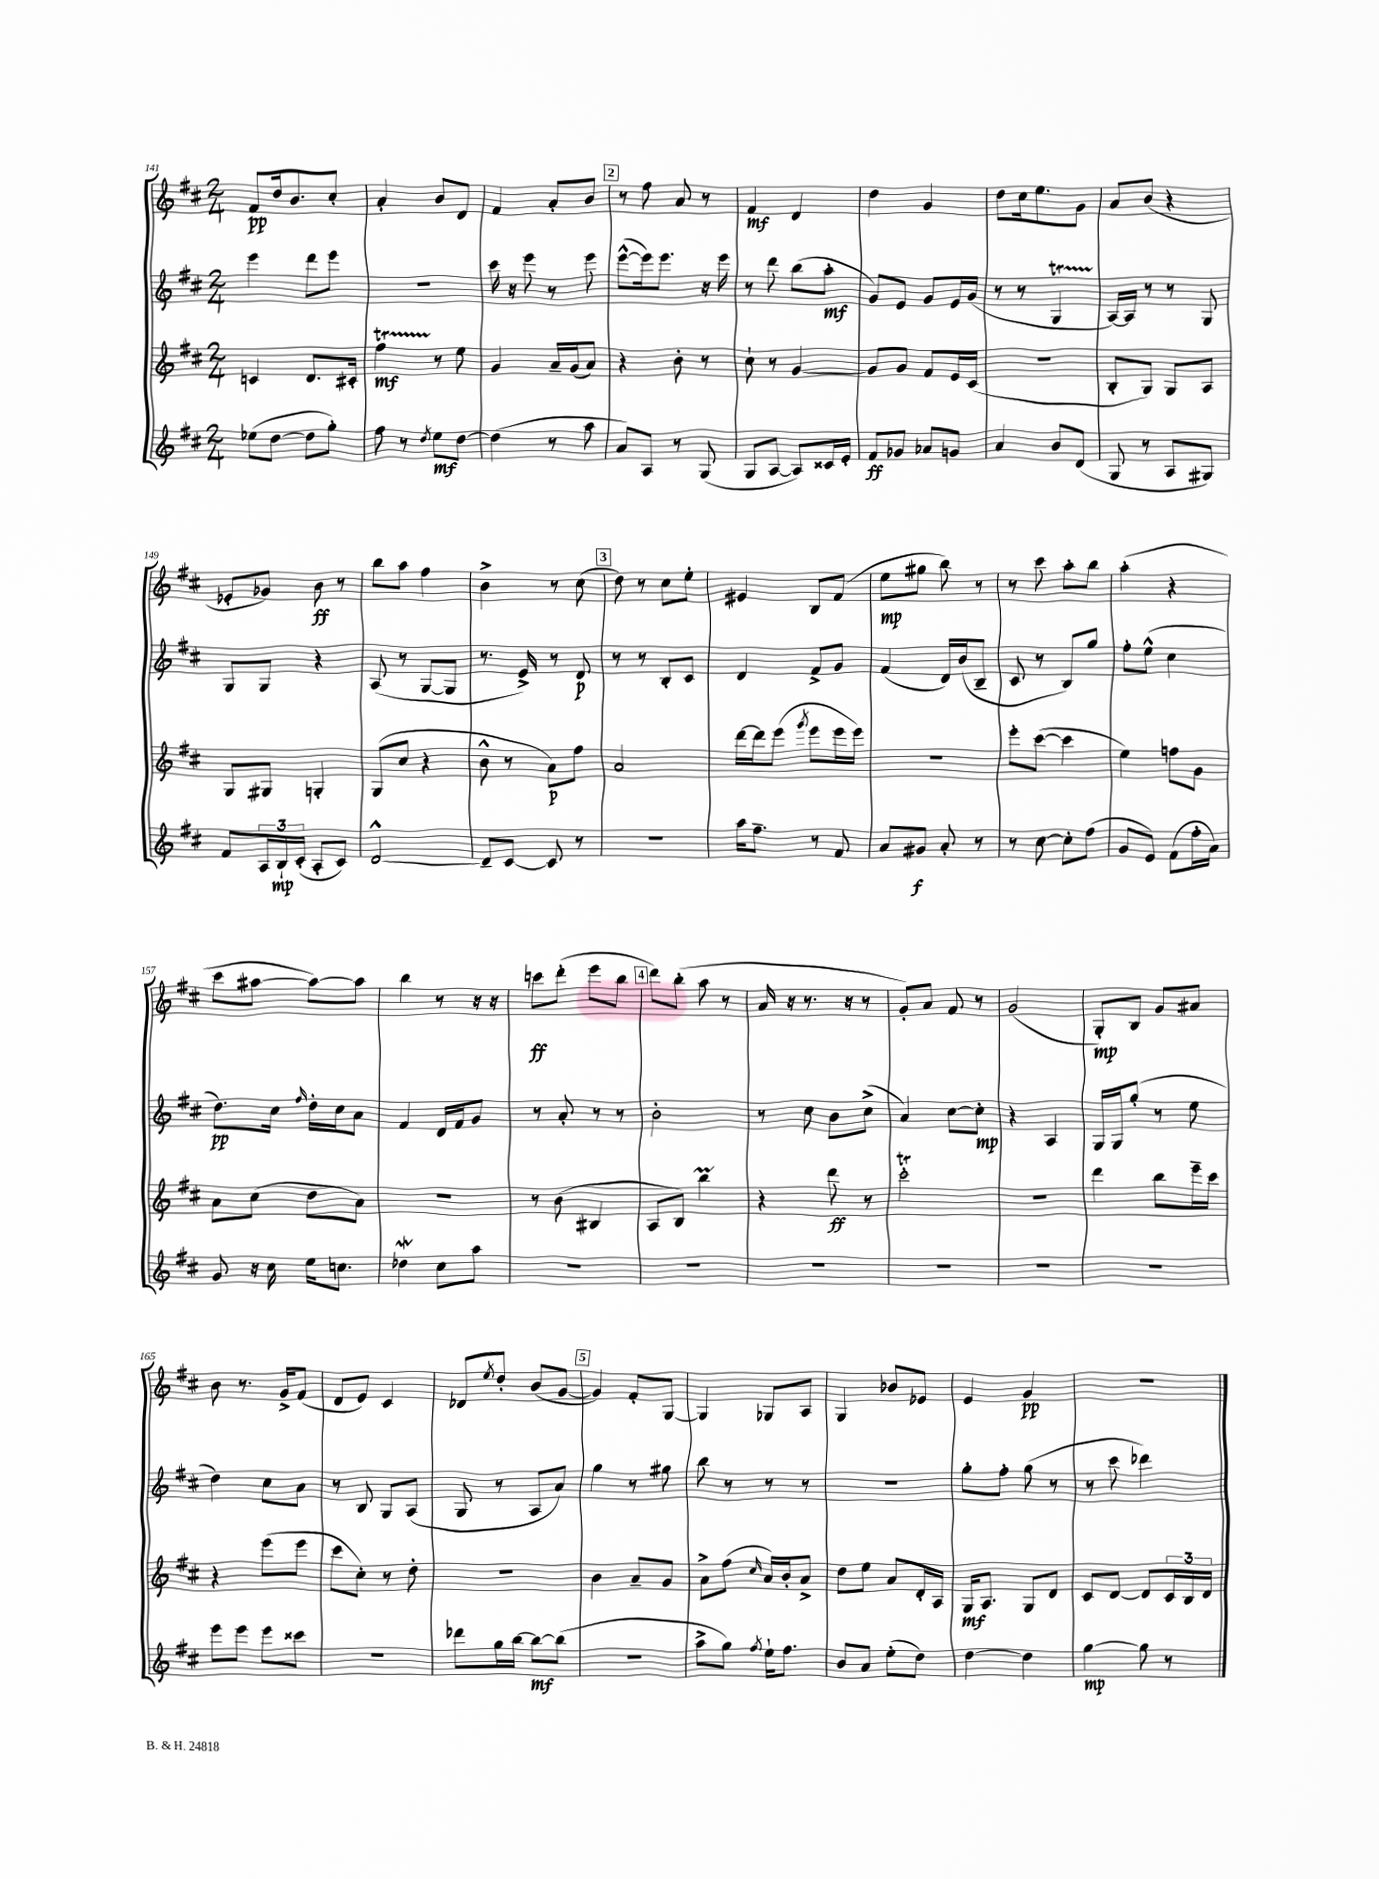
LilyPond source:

<<
\new StaffGroup <<
\new Staff = "s0" {
    \clef treble \key d \major \numericTimeSignature \time 2/4
    fis'8\pp d''16 b'8. cis''8-. |
    a'4-. b'8 d'8 |
    fis'4 a'8-. b'8 |
    \mark \markup { \box "2" } r8 fis''8 a'8 r8 |
    fis'4\mf d'4 |
    d''4 g'4 |
    d''8 cis''16 e''8. g'8 |
    a'8 b'8( r4 |
    ees'8-. ges'8) b'8\ff r8 |
    b''8 a''8 fis''4 |
    b'4-> r8 cis''8( |
    \mark \markup { \box "3" } d''8) r8 cis''8 e''8-. |
    eis'4 b8 fis'8( |
    e''8\mp gis''8 b''8) r8 |
    r8 cis'''8 a''8-. b''8 |
    a''4-.( r4 |
    cis'''8 ais''8~ ais''8~) ais''8 |
    b''4 r8 r16 r16 |
    c'''8\ff d'''8-.( e'''8 b''8 |
    \mark \markup { \box "4" } d'''8) b''8-.( a''8 r8 |
    a'16 r16 r8. r16 r8 |
    g'8-.) a'8 fis'8 r8 |
    g'2( |
    g8-.\mp) b8 g'8 ais'8 |
    b'8 r8. g'16-> fis'8( |
    d'8 e'8) cis'4 |
    des'8 \acciaccatura { e''8 } d''8-. b'8( g'8~ |
    \mark \markup { \box "5" } g'4) fis'8-. g8~ |
    g4 ges8 a8 |
    g4 bes'8 ees'8 |
    e'4 g'4\pp |
    R2 \bar "|." |
}
\new Staff = "s1" {
    \clef treble \key d \major \numericTimeSignature \time 2/4
    e'''4 d'''8 e'''8 |
    r2 |
    cis'''16 r16 e'''8 r8 e'''8 |
    \mark \markup { \box "2" } e'''8~-^( e'''16) e'''8. r16 e'''16 |
    r8 d'''8 b''8( a''8-.\mf |
    g'8) e'8 g'8 e'16 g'16( |
    r8 r8 g4\startTrillSpan |
    a16~\stopTrillSpan) a16 r8 r8 g8 |
    g8 g8 r4 |
    a8( r8 g8~ g8 |
    r8. e'16->) r8 d'8\p |
    \mark \markup { \box "3" } r8 r8 b8-. cis'8 |
    d'4 fis'8-> g'8 |
    fis'4( d'16) b'16( b8-- |
    cis'8 r8 b8) g''8 |
    fis''8-. e''8-^( cis''4 |
    d''8.\pp) cis''16 \grace { fis''16 } d''16-. cis''16 a'8 |
    fis'4 d'16 fis'16 g'8 |
    r8 a'8-. r8 r8 |
    \mark \markup { \box "4" } b'2-. |
    r8 cis''8 b'8 cis''8->( |
    a'4) cis''8~ cis''8-.\mp |
    r4 a4 |
    g16 g16 g''8-.( r8 e''8 |
    d''4) cis''8 a'8 |
    r8 b8 g8 a8( |
    g8 r8 a8 a'8) |
    \mark \markup { \box "5" } g''4 r8 gis''8 |
    b''8 r8 r8 r8 |
    R2 |
    g''8-. fis''8-. g''8( r8 |
    r8 cis'''8 des'''4) \bar "|." |
}
\new Staff = "s2" {
    \clef treble \key d \major \numericTimeSignature \time 2/4
    c'4 d'8. cis'16-. |
    fis''4\startTrillSpan\mf r8\stopTrillSpan e''8 |
    g'4 a'16-- g'16( a'8) |
    \mark \markup { \box "2" } r4 b'8-. r8 |
    cis''8-! r8 g'4~ |
    g'8 g'8 fis'8 e'16 cis'16( |
    R2 |
    b8-. g8) g8 a8 |
    g8 gis8 g4-. |
    g8( cis''8 r4 |
    b'8-^ r8 a'8\p) fis''8 |
    \mark \markup { \box "3" } a'2 |
    d'''16~ d'''16 e'''8( \acciaccatura { g'''8 } e'''8 e'''16 e'''16) |
    R2 |
    e'''8-. cis'''8~( cis'''4 |
    e''4) f''8 g'8 |
    a'8 cis''8( d''8 a'8) |
    r2 |
    r8 b'8( bis4 |
    \mark \markup { \box "4" } a8 b8) b''4\prall |
    r4 d'''8\ff r8 |
    cis'''2-.\trill |
    R2 |
    d'''4 b''8 e'''16-- cis'''16 |
    r4 e'''8( e'''8 |
    cis'''8 cis''8-.) r8 d''8-. |
    r2 |
    \mark \markup { \box "5" } b'4 a'8-- g'8 |
    a'8-> fis''8( \grace { cis''16 } a'16) b'16-. a'8-> |
    d''8 e''8 a'8 d'16-. a16 |
    g16\mf a8. g8 d'8 |
    cis'8 d'8~ d'8 \tuplet 3/2 { cis'16 b16 d'16 } \bar "|." |
}
\new Staff = "s3" {
    \clef treble \key d \major \numericTimeSignature \time 2/4
    ees''8( d''8~ d''8 g''8-.) |
    fis''8 r8 \acciaccatura { d''8 } e''8\mf d''8~ |
    d''4( r8 a''8 |
    \mark \markup { \box "2" } a'8) a8 r8 g8( |
    g8 a8~ a8) cisis'16 e'16-. |
    fis'8\ff ges'8 aes'8 g'8 |
    a'4 b'8 d'8( |
    g8 r8 a8 gis8) |
    fis'8 \tuplet 3/2 { a16 b16-!\mp cis'16-.( } a8-. cis'8) |
    d'2~-^ |
    d'8-- cis'8~ cis'8 r8 |
    \mark \markup { \box "3" } r2 |
    a''16 fis''8.-- r8 fis'8 |
    a'8 gis'8\f a'8-. r8 |
    r8 cis''8~ cis''8-. fis''8( |
    g'8 e'8) fis'8( fis''16-. a'16) |
    g'8 r16 cis''16 e''16 c''8. |
    des''4\mordent cis''8 a''8 |
    R2 |
    \mark \markup { \box "4" } R2 |
    R2 |
    R2 |
    R2 |
    R2 |
    e'''8 e'''8 e'''8 cisis'''8 |
    R2 |
    des'''8 g''16 b''16~ b''8~\mf b''8( |
    \mark \markup { \box "5" } r2 |
    a''8-> g''8) \acciaccatura { fis''8 } e''16-! fis''8. |
    b'8 a'8 e''8-.( d''8) |
    d''4~ d''4 |
    g''4~\mp g''8 r8 \bar "|." |
}
>>
>>
\layout { \context { \Score currentBarNumber = #141 } }
